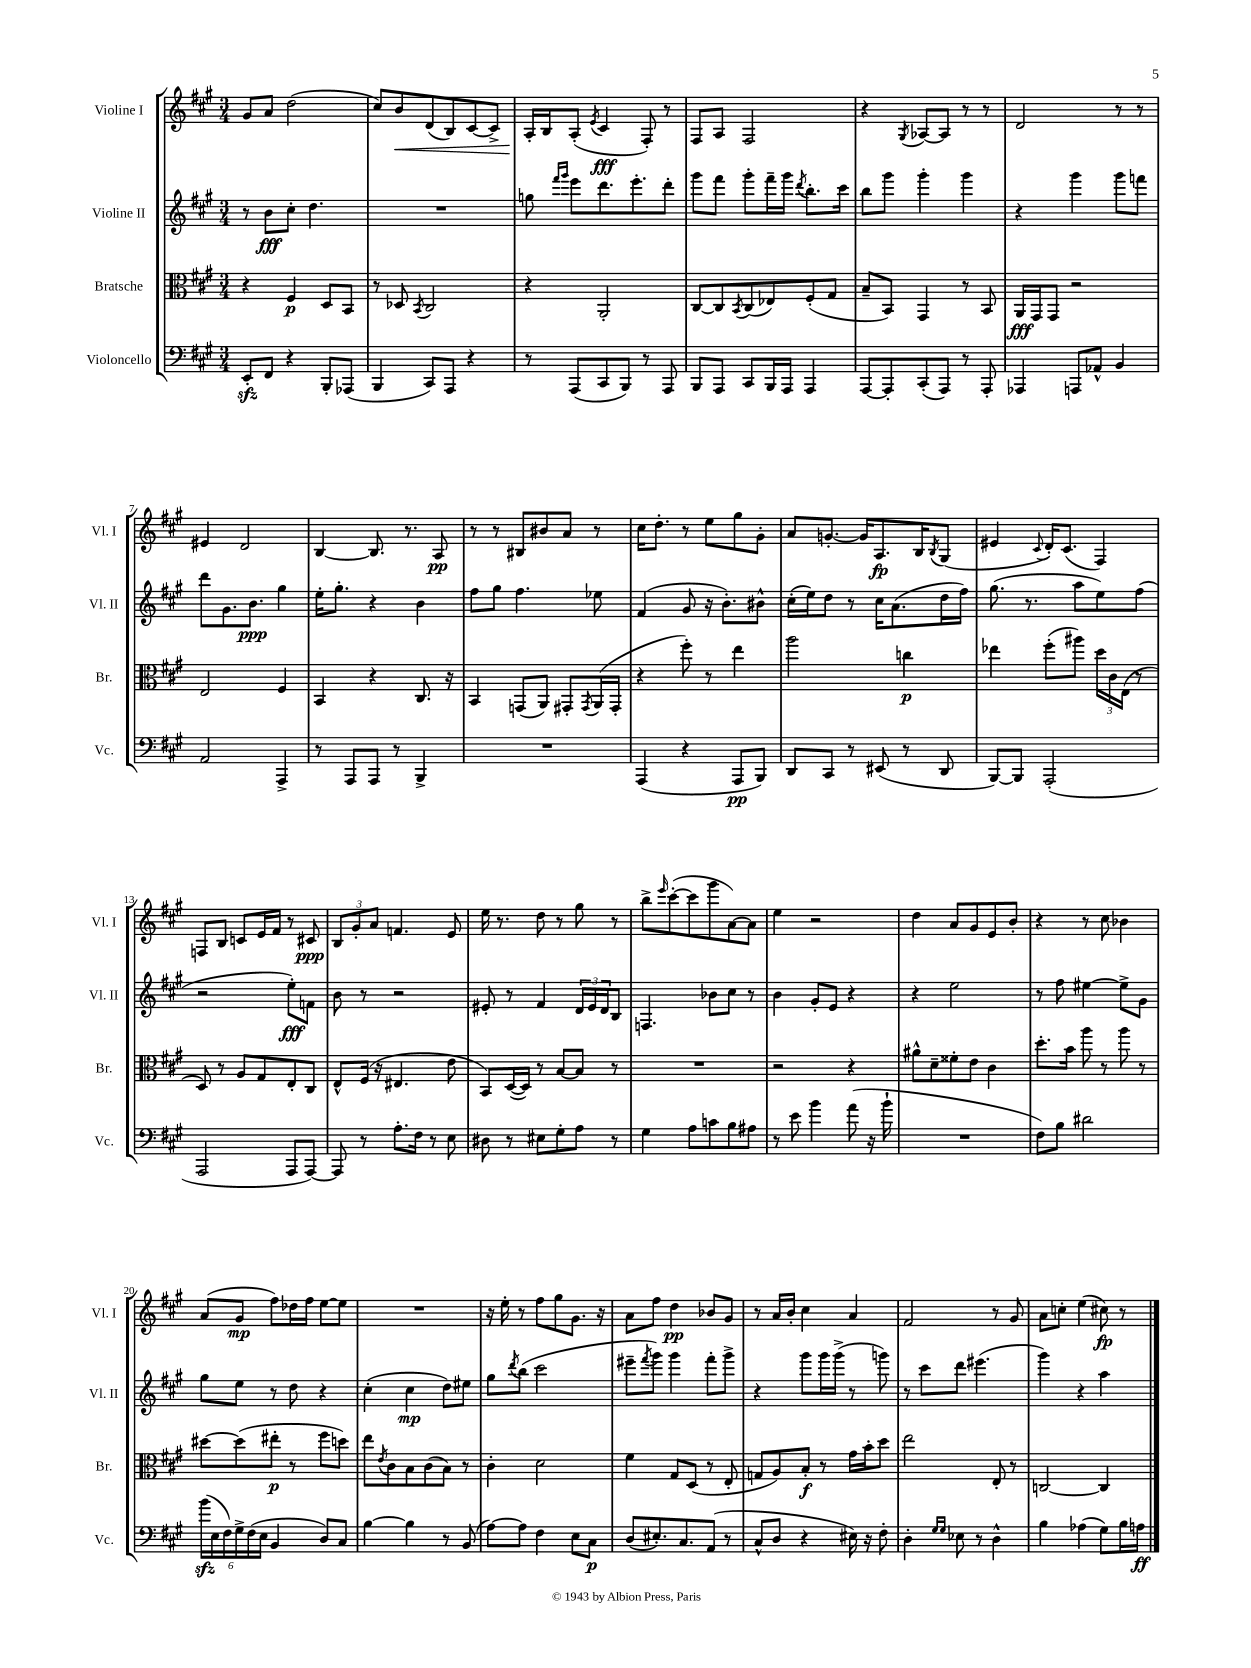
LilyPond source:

<<
\new StaffGroup <<
\new Staff = "s0" \with { instrumentName = "Violine I" shortInstrumentName = "Vl. I" } {
    \clef treble \key a \major \numericTimeSignature \time 3/4
    gis'8 a'8 d''2( |
    cis''8) b'8\< d'8( b8) cis'8~ cis'8-> |
    a16-.\! b16 a8-.( \acciaccatura { e'8 } cis'4\fff fis8-.) r8 |
    fis8 a8 fis2 |
    r4 \acciaccatura { gis8 } aes8~ aes8 r8 r8 |
    d'2 r8 r8 |
    eis'4 d'2 |
    b4~ b8. r8. a8\pp |
    r8 r8 bis8 bis'8 a'8 r8 |
    cis''16 d''8.-. r8 e''8 gis''8 gis'8-. |
    a'8 g'8.~-. g'16 a8.\fp b16 \acciaccatura { b8 } gis8( |
    eis'4 \appoggiatura { cis'8 } d'16-.) cis'8.( fis4) |
    f8 b8 c'8 e'16 fis'16 r8 cis'8\ppp |
    \tuplet 3/2 { b8 gis'8-. a'8 } f'4. e'8 |
    e''16 r8. d''8 r8 gis''8 r8 |
    b''8-> \grace { e'''16 } cis'''8~-.( cis'''8 gis'''8 a'8~) a'8 |
    e''4 r2 |
    d''4 a'8 gis'8 e'8 b'8-. |
    r4 r8 cis''8 bes'4 |
    a'8( gis'8\mp fis''8) des''16 fis''16 e''8~ e''8 |
    R2. |
    r16 e''16-. r8 fis''8 gis''8 gis'8. r16 |
    a'8 fis''8 d''4\pp bes'8 gis'8 |
    r8 a'16 b'16-. cis''4 a'4 |
    fis'2 r8 gis'8 |
    a'8 c''8-. e''4( cis''8\fp) r8 \bar "|." |
}
\new Staff = "s1" \with { instrumentName = "Violine II" shortInstrumentName = "Vl. II" } {
    \clef treble \key a \major \numericTimeSignature \time 3/4
    r8 b'8\fff cis''8-. d''4. |
    R2. |
    g''8 \grace { fis'''16 gis'''16 } e'''8 d'''8. e'''8.-. d'''8-. |
    gis'''8 fis'''8 gis'''8-. fis'''16-- gis'''16 \acciaccatura { d'''8 } b''8.-. cis'''16 |
    b''8 gis'''8 gis'''4-. gis'''4 |
    r4 gis'''4 gis'''8 f'''8 |
    d'''8 gis'8. b'8.\ppp gis''4 |
    e''16-. gis''8.-. r4 b'4 |
    fis''8 gis''8 fis''4. ees''8 |
    fis'4( gis'8 r16 b'8.-.) bis'8-^ |
    cis''16-.( e''16) d''8 r8 cis''16 a'8.( d''16 fis''16) |
    gis''8.( r8. a''8 e''8) fis''8( |
    r2 e''8-.\fff) f'8 |
    b'8 r8 r2 |
    eis'8-. r8 fis'4 \tuplet 3/2 { d'16 eis'16 d'16 } b8 |
    f4. bes'8 cis''8 r8 |
    b'4 gis'8-. e'8 r4 |
    r4 e''2 |
    r8 fis''8 eis''4~ eis''8-> gis'8 |
    gis''8 e''8 r8 d''8 r4 |
    cis''4-.( cis''4\mp d''8) eis''8 |
    gis''8 \acciaccatura { d'''8 } b''8( cis'''2 |
    eis'''8-- \acciaccatura { fis'''8 } gis'''8) gis'''4 fis'''8-. gis'''8-> |
    r4 gis'''8 gis'''16 gis'''16->( r8 g'''8) |
    r8 cis'''8 d'''8 eis'''4.( |
    gis'''4) r4 a''4 \bar "|." |
}
\new Staff = "s2" \with { instrumentName = "Bratsche" shortInstrumentName = "Br." } {
    \clef alto \key a \major \numericTimeSignature \time 3/4
    r4 fis4\p d8 b,8 |
    r8 des8 \acciaccatura { b,8 } cis2 |
    r4 a,2-. |
    cis8~ cis8 \acciaccatura { b,8 } cis8( ees8) fis8-.( gis8 |
    b8-- b,8) gis,4 r8 b,8 |
    a,16\fff gis,16 gis,8 r2 |
    e2 fis4 |
    b,4 r4 cis8. r16 |
    b,4 g,8( a,8) gis,8-. \acciaccatura { gis,8 } a,16( gis,16-. |
    r4 fis''8-.) r8 e''4 |
    a''2 c''4\p |
    ees''4 fis''8-.( ais''8) \tuplet 3/2 { d''16 cis'16 e16( } r8 |
    d8) r8 a8 gis8 e8-. cis8 |
    e8-^ fis16( r16 eis4. e'8 |
    b,8) d16~( d16) r8 b8~ b8 r8 |
    R2. |
    r2 r4 |
    ais'8-^ d'8-- fisis'8-. e'8 cis'4 |
    d''8.-. b'16 a''8 r8 a''8 r8 |
    dis''8~ dis''8( eis''8-.\p r8 fis''8 d''8) |
    e''8 \acciaccatura { e'8 } cis'8 b8 cis'8( b8) r8 |
    cis'4-. d'2 |
    fis'4 gis8 d8( r8 e8-. |
    g8 a8) b8-.\f r8 gis'16 b'16-. d''8 |
    e''2 e8-. r8 |
    c2~ c4 \bar "|." |
}
\new Staff = "s3" \with { instrumentName = "Violoncello" shortInstrumentName = "Vc." } {
    \clef bass \key a \major \numericTimeSignature \time 3/4
    e,8-.\sfz fis,8 r4 b,,8-. aes,,8( |
    b,,4 cis,8) a,,8 r4 |
    r8 a,,8( cis,8 b,,8) r8 a,,8 |
    b,,8 a,,8 cis,8 b,,16 a,,16 a,,4 |
    a,,8~ a,,8-. cis,8-.( a,,8) r8 a,,8-. |
    aes,,4 a,,8 aes,8-^ b,4 |
    a,2 a,,4-> |
    r8 a,,8 a,,8 r8 b,,4-> |
    R2. |
    a,,4( r4 a,,8\pp b,,8) |
    d,8 cis,8 r8 eis,8( r8 d,8 |
    b,,8~) b,,8 a,,2-.( |
    a,,2 a,,8 a,,8~) |
    a,,8 r8 a8.-. fis16 r8 e8 |
    dis8 r8 eis8 gis8-. a8 r8 |
    gis4 a8 c'8 b8 ais8 |
    r8 e'8 b'4 a'8( r16 b'16-! |
    R2. |
    fis8) b8 dis'2 |
    \tuplet 6/4 { b'16\sfz( e16 fis16) gis16-> fis16( e16 } b,4 d8) cis8 |
    b4~ b4 r8 b,8( |
    a8~) a8 fis4 e8 cis8\p |
    d8( eis8.-.) cis8. a,8( r8 |
    cis8-^ d8 r4 eis16) r16 fis8-. |
    d4-. \grace { gis16 gis16 } ees8 r8 d4-^ |
    b4 aes4( gis8) b16 a16\ff \bar "|." |
}
>>
>>
